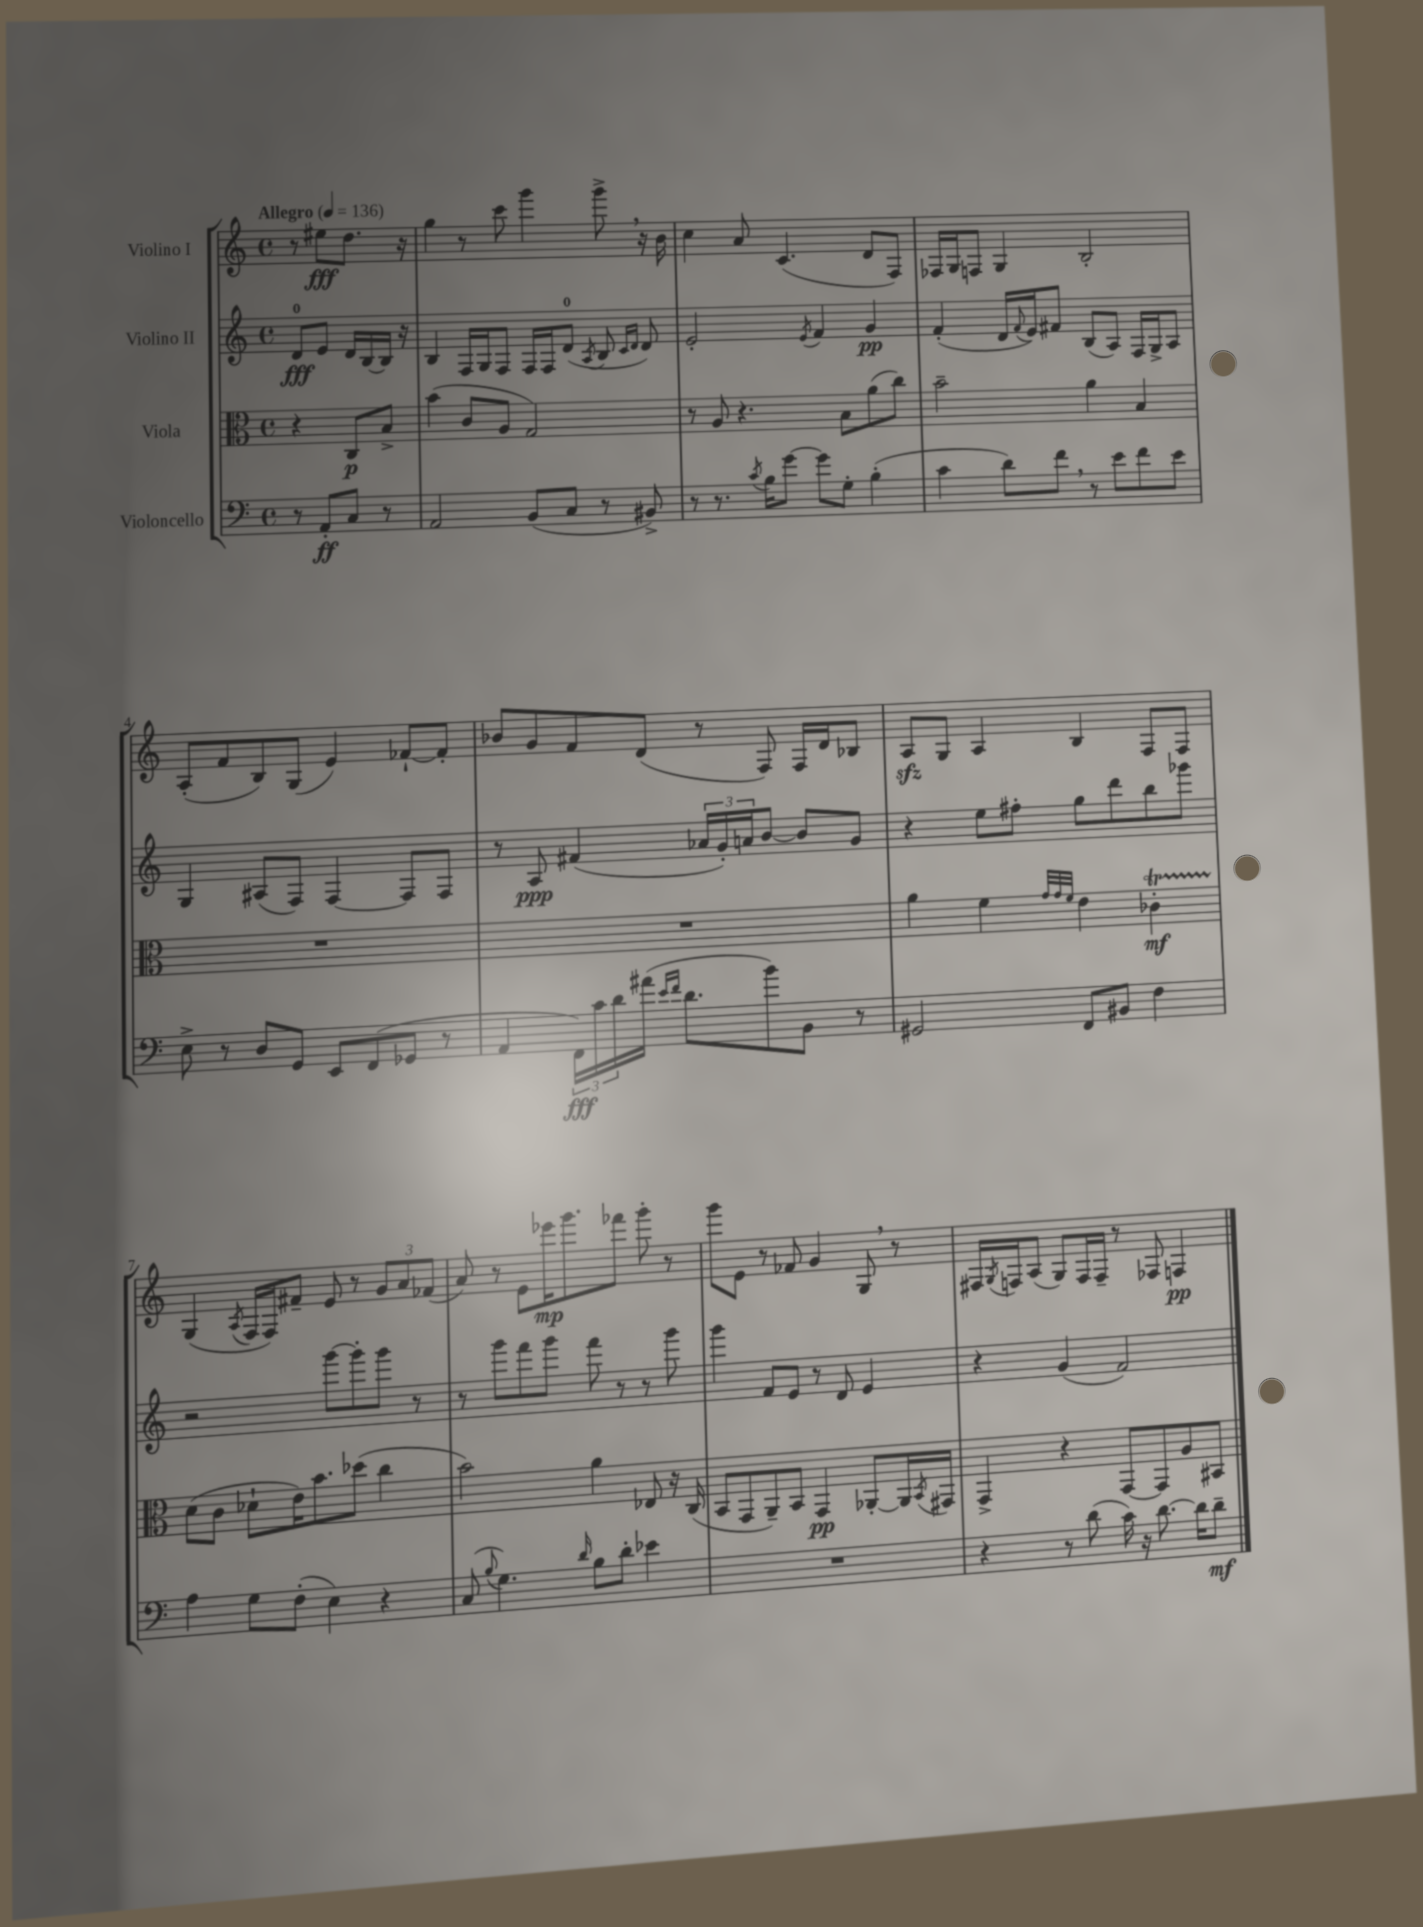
<<
\new StaffGroup <<
\new Staff = "s0" \with { instrumentName = "Violino I" } {
    \clef treble \key c \major \defaultTimeSignature \time 4/4 \partial 2 \tempo "Allegro" 4 = 136
    r8 eis''8\fff d''8. r16 |
    g''4 r8 c'''8 g'''4 g'''8-> \breathe r16 b'16 |
    c''4 a'8 c'4.( d'8 f8) |
    fes16 g16 f8 g4 b2-. |
    a8-.( f'8 b8) g8( e'4) fes'8~-! fes'8-. |
    bes'8 g'8 f'8 d'8( r8 f8) f16 d'16 bes8 |
    a8\sfz g8 a4 b4 f8 f8 |
    g4( \acciaccatura { a8 } f16 f16) fis'8-- e'8 r8 \tuplet 3/2 { g'8 a'8 fes'8( } |
    a'8) r8 e'8 ees'''16\mp g'''8. fes'''8 g'''8-. r8 |
    g'''8 e'8 r8 fes'8 g'4 g8 \breathe r8 |
    fis16 \acciaccatura { g8 } f16 a8( g8) f16 f16-- r8 fes8 f4\pp \bar "|." |
}
\new Staff = "s1" \with { instrumentName = "Violino II" } {
    \clef treble \key c \major \defaultTimeSignature \time 4/4 \partial 2
    d'8-0\fff e'8 d'16 b16~ b16 r16 |
    b4 f16 g16 f8 f16 f16 d'8-0( \acciaccatura { a8 } b8 \grace { c'16 d'16 } d'8) |
    e'2-. \acciaccatura { e'8 } f'4 g'4\pp |
    f'4-.( d'16 \appoggiatura { f'8 } e'16) fis'8 b8( a8) f16 g16-> a8 |
    g4 ais8( f8) f4~ f8 f8 |
    r8 a8\ppp fis'4( \tuplet 3/2 { aes'16 g'16-.) a'16 } b'8~ b'8 g'8 |
    r4 e''8 fis''8-. g''8 d'''8 b''8 ges'''8 |
    r2 g'''8~ g'''8-. g'''8 r8 |
    r8 g'''8 f'''8 g'''8 f'''8 r8 r8 g'''8 |
    g'''4 f'8 e'8 r8 d'8 e'4 |
    r4 g'4( f'2) \bar "|." |
}
\new Staff = "s2" \with { instrumentName = "Viola" } {
    \clef alto \key c \major \defaultTimeSignature \time 4/4 \partial 2
    r4 c8\p b8-> |
    b'4( c'8 a8 g2) |
    r8 a8 r4. b8 a'8( c''8) |
    b'2-- a'4 b4 |
    R1 |
    R1 |
    a'4 f'4 \grace { g'32 g'32 f'32 } e'4 ces'4-.\startTrillSpan\mf |
    d'8\stopTrillSpan( c'8 des'8-! e'16) b'8. des''8( c''4 |
    b'2) a'4 ees8 r16 c16( |
    b,8 g,8 a,8--) b,8 g,4\pp aes,8~-. aes,16 \acciaccatura { b,8 } gis,16 |
    g,4-> r4 g,8~ g,8 a8 bis,8 \bar "|." |
}
\new Staff = "s3" \with { instrumentName = "Violoncello" } {
    \clef bass \key c \major \defaultTimeSignature \time 4/4 \partial 2
    r8 a,8-.\ff c8 r8 |
    a,2 b,8( c8 r8 bis,8->) |
    r8 r8. \acciaccatura { c'8 } b16 g'8~ g'8 g8-. b4-.( |
    c'4 d'8) f'8 \breathe r8 e'8 f'8 e'8 |
    e8-> r8 d8 g,8 e,8 f,8( ges,8 r8 |
    a,4 \tuplet 3/2 { f,16\fff) c'16 d'16 } ais'16( \grace { e'16 f'16 } d'8. b'8) b,8 r8 |
    gis,2 f,8 bis,8 f4 |
    a4 g8 f8-.( e4) r4 |
    c8( \appoggiatura { b8 } g4.) \grace { d'16 } b8 d'8-. ees'4 |
    R1 |
    r4 r8 d'8( c'16) r16 d'8.~ d'16 d'8--\mf \bar "|." |
}
>>
>>
